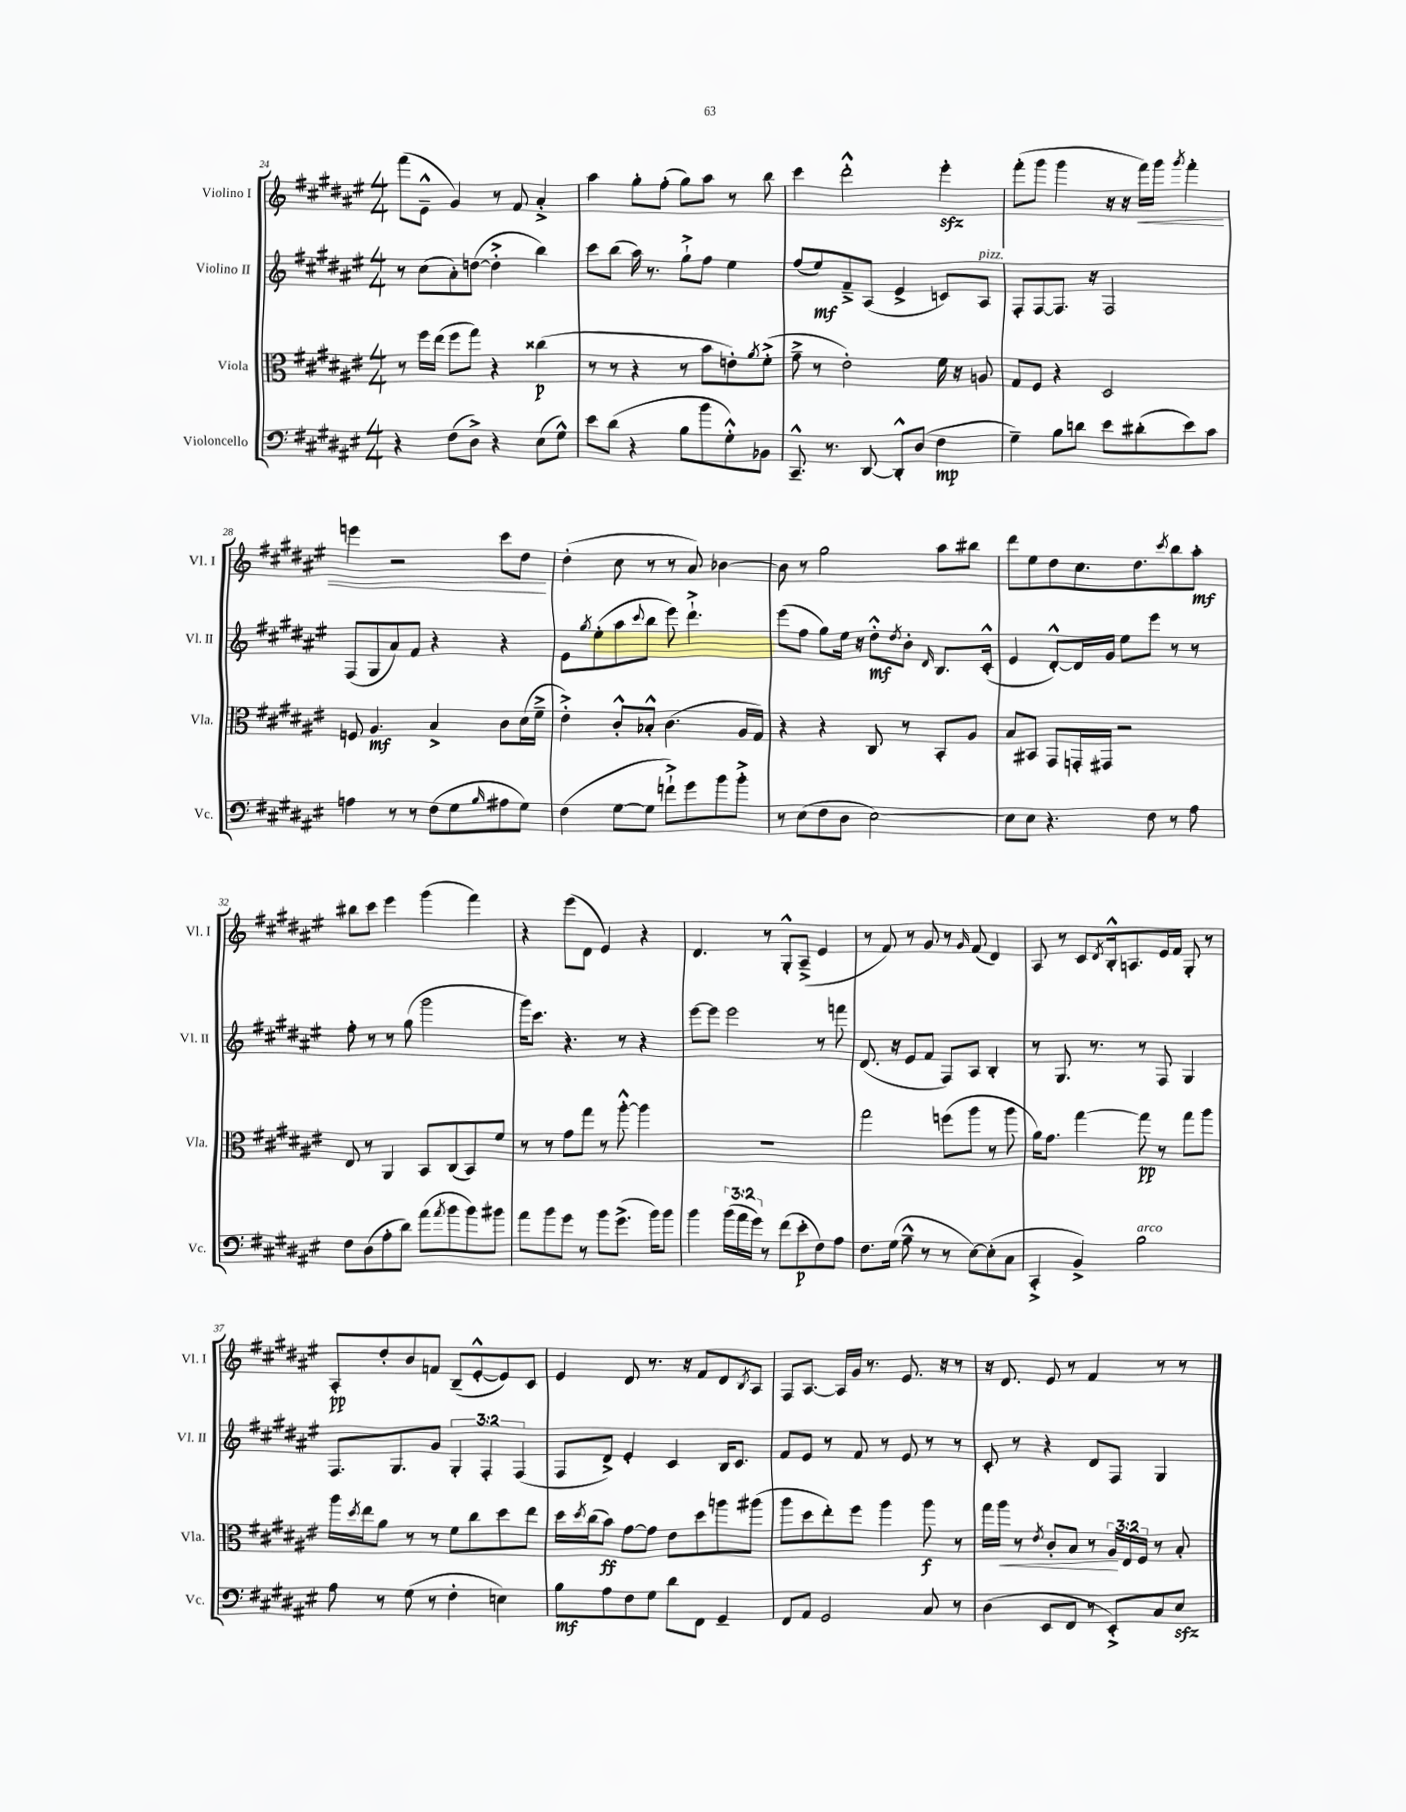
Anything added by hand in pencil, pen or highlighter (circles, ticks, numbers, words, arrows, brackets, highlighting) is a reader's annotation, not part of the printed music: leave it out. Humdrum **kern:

**kern	**dynam	**kern	**dynam	**kern	**dynam	**kern	**dynam
*part4	*part4	*part3	*part3	*part2	*part2	*part1	*part1
*staff4	*staff4	*staff3	*staff3	*staff2	*staff2	*staff1	*staff1
*I"Violoncello	*	*I"Viola	*	*I"Violino II	*	*I"Violino I	*
*I'Vc.	*	*I'Vla.	*	*I'Vl. II	*	*I'Vl. I	*
*clefF4	*	*clefC3	*	*clefG2	*	*clefG2	*
*k[f#c#g#d#a#e#]	*	*k[f#c#g#d#a#e#]	*	*k[f#c#g#d#a#e#]	*	*k[f#c#g#d#a#e#]	*
*M4/4	*	*M4/4	*	*M4/4	*	*M4/4	*
=24	=24	=24	=24	=24	=24	=24	=24
4r	.	8r	.	8r	.	(8fff#\L	.
.	.	16ff#\LL	.	(8cc#\L	.	8e#~^^\J	.
.	.	(16ee#\JJ	.	.	.	.	.
(8F#\L	.	8ff#\L	.	8a#'\)	.	4g#/)	.
8D#^\J)	.	8gg#\J)	.	([8ddn\J	.	.	.
4r	.	4r	.	4dd'^\]	.	8r	.
.	.	.	.	.	.	8f#/	.
(8E#\L	.	(4cc##X\	p	4bb\)	.	4a#'^/	.
8G#^^\J)	.	.	.	.	.	.	.
=25	=25	=25	=25	=25	=25	=25	=25
8e#\L	.	8r	.	8ccc#\L	.	4aa#\	.
(8d#\J	.	8r	.	(8bb\J	.	.	.
4r	.	4r	.	16aa#\)	.	8gg#'\L	.
.	.	.	.	8.r	.	.	.
.	.	.	.	.	.	(8ff#'\J	.
8B\L	.	8r	.	8gg#`^\L	.	8gg#\L)	.
8b\	.	8b\L	.	8ff#\J	.	8aa#\J	.
8G#'^^\)	.	8en'\)	.	4ee#\	.	8r	.
.	.	8qa#/	.	.	.	.	.
8BB-X\J	.	(8f#'^\J	.	.	.	8bb\	.
=26	=26	=26	=26	=26	=26	=26	=26
8.CC#~^^/	.	8g#~^\	.	(8ff#/L	.	4ccc#\	.
.	.	8r	.	8ee#/)	mf	.	.
8.r	.	.	.	.	.	.	.
.	.	2e#'\)	.	8f#~^/	.	2ddd#'^^\	.
[8DD#/	.	.	.	(8A#/J	.	.	.
8DD#'^^/L]	.	.	.	4e#^/	.	.	.
(8D#/J	.	.	.	.	.	.	.
4F#\	mp	16f#\	.	8cn/L)	.	4eee#zz'\	.
.	.	16r	.	.	.	.	.
!	!	!	!	!LO:TX:a:i:t=pizz.	!	!	!
.	.	8An/	.	8A#/J	.	.	.
=27	=27	=27	=27	=27	=27	=27	=27
4G#~\)	.	8G#/L	.	8F#'/L	.	(8fff#'\L	.
.	.	8F#/J	.	[8F#/	.	8ggg#\J	.
8B\L	.	4r	.	8.F#/J]	.	4ggg#\	.
8dn\J	.	.	.	.	.	.	.
.	.	.	.	16r	.	.	.
8e#\L	.	2D#/	.	2F#/	.	16r	.
.	.	.	.	.	.	16r	.
!	!	!	!	!	!	!	!LO:HP:b
(8d#X'\	.	.	.	.	.	16fff#\LL)	<
.	.	.	.	.	.	16ggg#\JJ	.
.	.	.	.	.	.	8qggg#/	.
8e#\)	.	.	.	.	.	4fff#'\	.
8c#\J	.	.	.	.	.	.	.
!!LO:LB:g=z
=28	=28	=28	=28	=28	=28	=28	=28
4An\	.	8Fn/	.	(8F#/L	.	4eeen\	.
.	.	4.A#/	mf	8G#/	.	.	.
8r	.	.	.	8a#/)	.	2r	.
8r	.	.	.	8f#/J	.	.	.
(8F#\L	.	4B^/	.	4r	.	.	.
8G#\	.	.	.	.	.	.	.
16qqB/	.	.	.	.	.	.	.
8A#X\	.	8c#\L	.	4r	.	8ccc#\L	.
8G#\J)	.	(16d#\L	.	.	.	8dd#\J	.
.	.	16f#~^\JJ	.	.	.	.	.
.	.	.	.	.	.	.	[
=29	=29	=29	=29	=29	=29	=29	=29
(4F#\	.	4e#'^\)	.	8e#\L	.	(4dd#'\	.
.	.	.	.	8qgg#/	.	.	.
.	.	.	.	(8ee#'\	.	.	.
[8G#\L	.	8c#'^^/L	.	8aa#\	.	8cc#\	.
.	.	.	.	8qqccc#/	.	.	.
8G#\J]	.	8B-X'^^/J	.	8bb\J	.	8r	.
8fn`^\L)	.	(4.c#\	.	8eee#\)	.	8r	.
8g#\	.	.	.	4.ddd#`^\	.	8a#/)	.
8b\	.	.	.	.	.	[4b-X\	.
8b'^\J	.	16A#/LL	.	.	.	.	.
.	.	16G#/JJ)	.	.	.	.	.
=30	=30	=30	=30	=30	=30	=30	=30
8r	.	4r	.	(8eee#\L	.	8b-\]	.
(8E#\L	.	.	.	8ff#\J	.	8r	.
8F#\	.	4r	.	8gg#\L)	.	2gg#\	.
8D#\J	.	.	.	16ee#\Jk	.	.	.
.	.	.	.	16r	.	.	.
[2E#\)	.	8C#/	.	8dd#'^^\L	mf	.	.
.	.	.	.	8qdd#/	.	.	.
.	.	8r	.	8b'\J	.	.	.
.	.	.	.	16qqd#/	.	.	.
.	.	8BB'/L	.	8.B/L	.	8aa#\L	.
.	.	8A#/J	.	.	.	8bb#X\J	.
.	.	.	.	(16c#'^^/Jk	.	.	.
=31	=31	=31	=31	=31	=31	=31	=31
8E#\L]	.	8B/L	.	4e#/	.	8ddd#\L	.
8E#\J	.	8BB#X/J	.	.	.	8ee#\	.
4.r	.	8GG#/L	.	[8d#'^^/L)	.	8dd#\	.
.	.	16GGn'/L	.	16d#/L]	.	8.cc#\	.
.	.	16GG#X/JJ	.	16g#/JJ	.	.	.
.	.	2r	.	8ee#\L	.	.	.
.	.	.	.	.	.	8.dd#\	.
8F#\	.	.	.	8eee#\J	.	.	.
.	.	.	.	.	.	8qccc#/	.
8r	.	.	.	8r	.	8bb\	.
8A#\	.	.	.	8r	.	8aa#'\J	mf
!!LO:LB:g=z
=32	=32	=32	=32	=32	=32	=32	=32
8F#\L	.	8E#/	.	8ff#'\	.	8bb#X\L	.
(8D#\	.	8r	.	8r	.	8ccc#\J	.
8A#'\	.	4AA#/	.	8r	.	4eee#\	.
8d#\J)	.	.	.	(8gg#\	.	.	.
(8a#\L	.	8BB/L	.	2ggg#\	.	(4ggg#\	.
8qa#/	.	.	.	.	.	.	.
8b\	.	(8C#/	.	.	.	.	.
8b\)	.	8BB/)	.	.	.	4fff#\)	.
8b#X\J	.	8f#/J	.	.	.	.	.
=33	=33	=33	=33	=33	=33	=33	=33
8a#\L	.	8r	.	16ggg#\KL)	.	4r	.
.	.	.	.	8.ccc#\J	.	.	.
8b\	.	8r	.	.	.	.	.
8g#\J	.	8g#\L	.	4.r	.	(8eee#\L	.
8r	.	8gg#\J	.	.	.	8d#\J	.
8b\L	.	8r	.	.	.	4e#/)	.
(8.g#^\J	.	[8aa#'^^\	.	8r	.	.	.
.	.	4aa#\]	.	4r	.	4r	.
16b\KL)	.	.	.	.	.	.	.
8b\J	.	.	.	.	.	.	.
=34	=34	=34	=34	=34	=34	=34	=34
4b\	.	1r	.	[8eee#\L	.	4.d#/	.
.	.	.	.	8eee#\J]	.	.	.
(24b\LL	.	.	.	2eee#\	.	.	.
24a#\	.	.	.	.	.	.	.
24g#\JJ)	.	.	.	.	.	.	.
8r	.	.	.	.	.	8r	.
(8f#\L	.	.	.	.	.	8G#'^^/L	.
8e#'\	p	.	.	.	.	(8A#~^/J	.
8F#\)	.	.	.	8r	.	4e#/	.
8A#\J	.	.	.	8fffn\	.	.	.
=35	=35	=35	=35	=35	=35	=35	=35
8.F#\L	.	2gg#\	.	(8.d#/	.	8r	.
.	.	.	.	.	.	8f#/)	.
(16G#\Jk	.	.	.	16r	.	.	.
8A#~^^\	.	.	.	8e#/L	.	8r	.
8r	.	.	.	8f#/J	.	8g#/	.
8r	.	(8ffn\L	.	8F#/L)	.	8r	.
.	.	.	.	.	.	16qqg#/	.
[8E#\L)	.	8aa#\J	.	8A#/J	.	(8f#/	.
(8E#'\]	.	8r	.	4B'/	.	4d#/)	.
8C#\J	.	8aa#\	.	.	.	.	.
=36	=36	=36	=36	=36	=36	=36	=36
4CC#'^/	.	16a#\KL)	.	8r	.	8A#/	.
.	.	8.g#\J	.	.	.	.	.
.	.	.	.	8.G#/	.	8r	.
4BB^/)	.	[4gg#\	.	.	.	8c#/L	.
.	.	.	.	8.r	.	.	.
.	.	.	.	.	.	8qd#/	.
.	.	.	.	.	.	16B'^^/k	.
.	.	.	.	.	.	8.An/	.
!LO:TX:a:i:t=arco	!	!	!	!	!	!	!
2B\	.	8gg#\]	pp	8r	.	.	.
.	.	8r	.	8F#/	.	16e#/L	.
.	.	.	.	.	.	16f#/JJ	.
.	.	8gg#\L	.	4G#/	.	8G#'/	.
.	.	8aa#\J	.	.	.	8r	.
!!LO:LB:g=z
=37	=37	=37	=37	=37	=37	=37	=37
8A#\	.	16aa#\LL	.	8.F#/L	.	8A#'/L	pp
.	.	8qdd#/	.	.	.	.	.
.	.	16ee#\J	.	.	.	.	.
8r	.	8a#\J	.	.	.	8dd#'/	.
.	.	.	.	8.G#/	.	.	.
(8G#\	.	8r	.	.	.	8b/	.
8r	.	8r	.	8g#/J	.	8fn/J	.
4F#'\	.	8f#\L	.	6G#'/	.	(8B~/L	.
.	.	8cc#\	.	.	.	[8e#'^^/	.
.	.	.	.	6F#'/	.	.	.
4En\)	.	8dd#\	.	.	.	8e#/])	.
.	.	.	.	(6F#/	.	.	.
.	.	8ee#\J	.	.	.	8c#/J	.
=38	=38	=38	=38	=38	=38	=38	=38
8B\L	mf	16dd#\LL	.	8F#/L	.	4e#/	.
.	.	8qdd#/	.	.	.	.	.
.	.	(16cc#\J	.	.	.	.	.
8A#\	.	8b\J)	ff	8d#^/J)	.	.	.
8F#\	.	[8g#\L	.	4e#'/	.	8d#/	.
8G#\J	.	8g#\J]	.	.	.	8.r	.
8d#\L	.	8e#\L	.	4c#/	.	.	.
.	.	.	.	.	.	16r	.
8FF#\J	.	8dd#\	.	.	.	8f#/L	.
4GG#~/	.	8aan\	.	16B/KL	.	8d#/	.
.	.	.	.	8.c#/J	.	.	.
.	.	.	.	.	.	8qB/	.
.	.	(8aa#X\J	.	.	.	8A#/J	.
=39	=39	=39	=39	=39	=39	=39	=39
8FF#/L	.	8aa#\L	.	8f#/L	.	8F#/L	.
8AA#/J	.	8dd#\	.	8e#/J	.	[8.A#/J	.
2GG#/	.	8ee#'\)	.	8r	.	.	.
.	.	.	.	.	.	16A#/LL]	.
.	.	8ff#\J	.	8f#/	.	16g#/JJ	.
.	.	.	.	.	.	8.r	.
.	.	4aa#\	.	8r	.	.	.
.	.	.	.	8e#/	.	8.e#/	.
8C#/	.	8aa#\	f	8r	.	.	.
.	.	.	.	.	.	16r	.
8r	.	8r	.	8r	.	8r	.
=40	=40	=40	=40	=40	=40	=40	=40
(4D#\	.	16gg#\LL	.	8c#'/	.	16r	.
!	!	!	!LO:HP:b	!	!	!	!
.	.	16aa#\JJ	<	.	.	8.d#/	.
.	.	8r	.	8r	.	.	.
.	.	8qe#/	.	.	.	.	.
8EE#/L	.	8c#'/L	.	4r	.	8e#/	.
8FF#/J	.	8B/J	.	.	.	8r	.
8r	.	8r	.	8d#/L	.	4f#/	.
8EE#'^/L)	.	24A#/LL	.	8F#/J	.	.	.
.	.	24E#/	[	.	.	.	.
.	.	24F#/JJ	.	.	.	.	.
8C#/	.	8r	.	4G#/	.	8r	.
8E#zz/J	.	8B'/	.	.	.	8r	.
==	==	==	==	==	==	==	==
*-	*-	*-	*-	*-	*-	*-	*-
